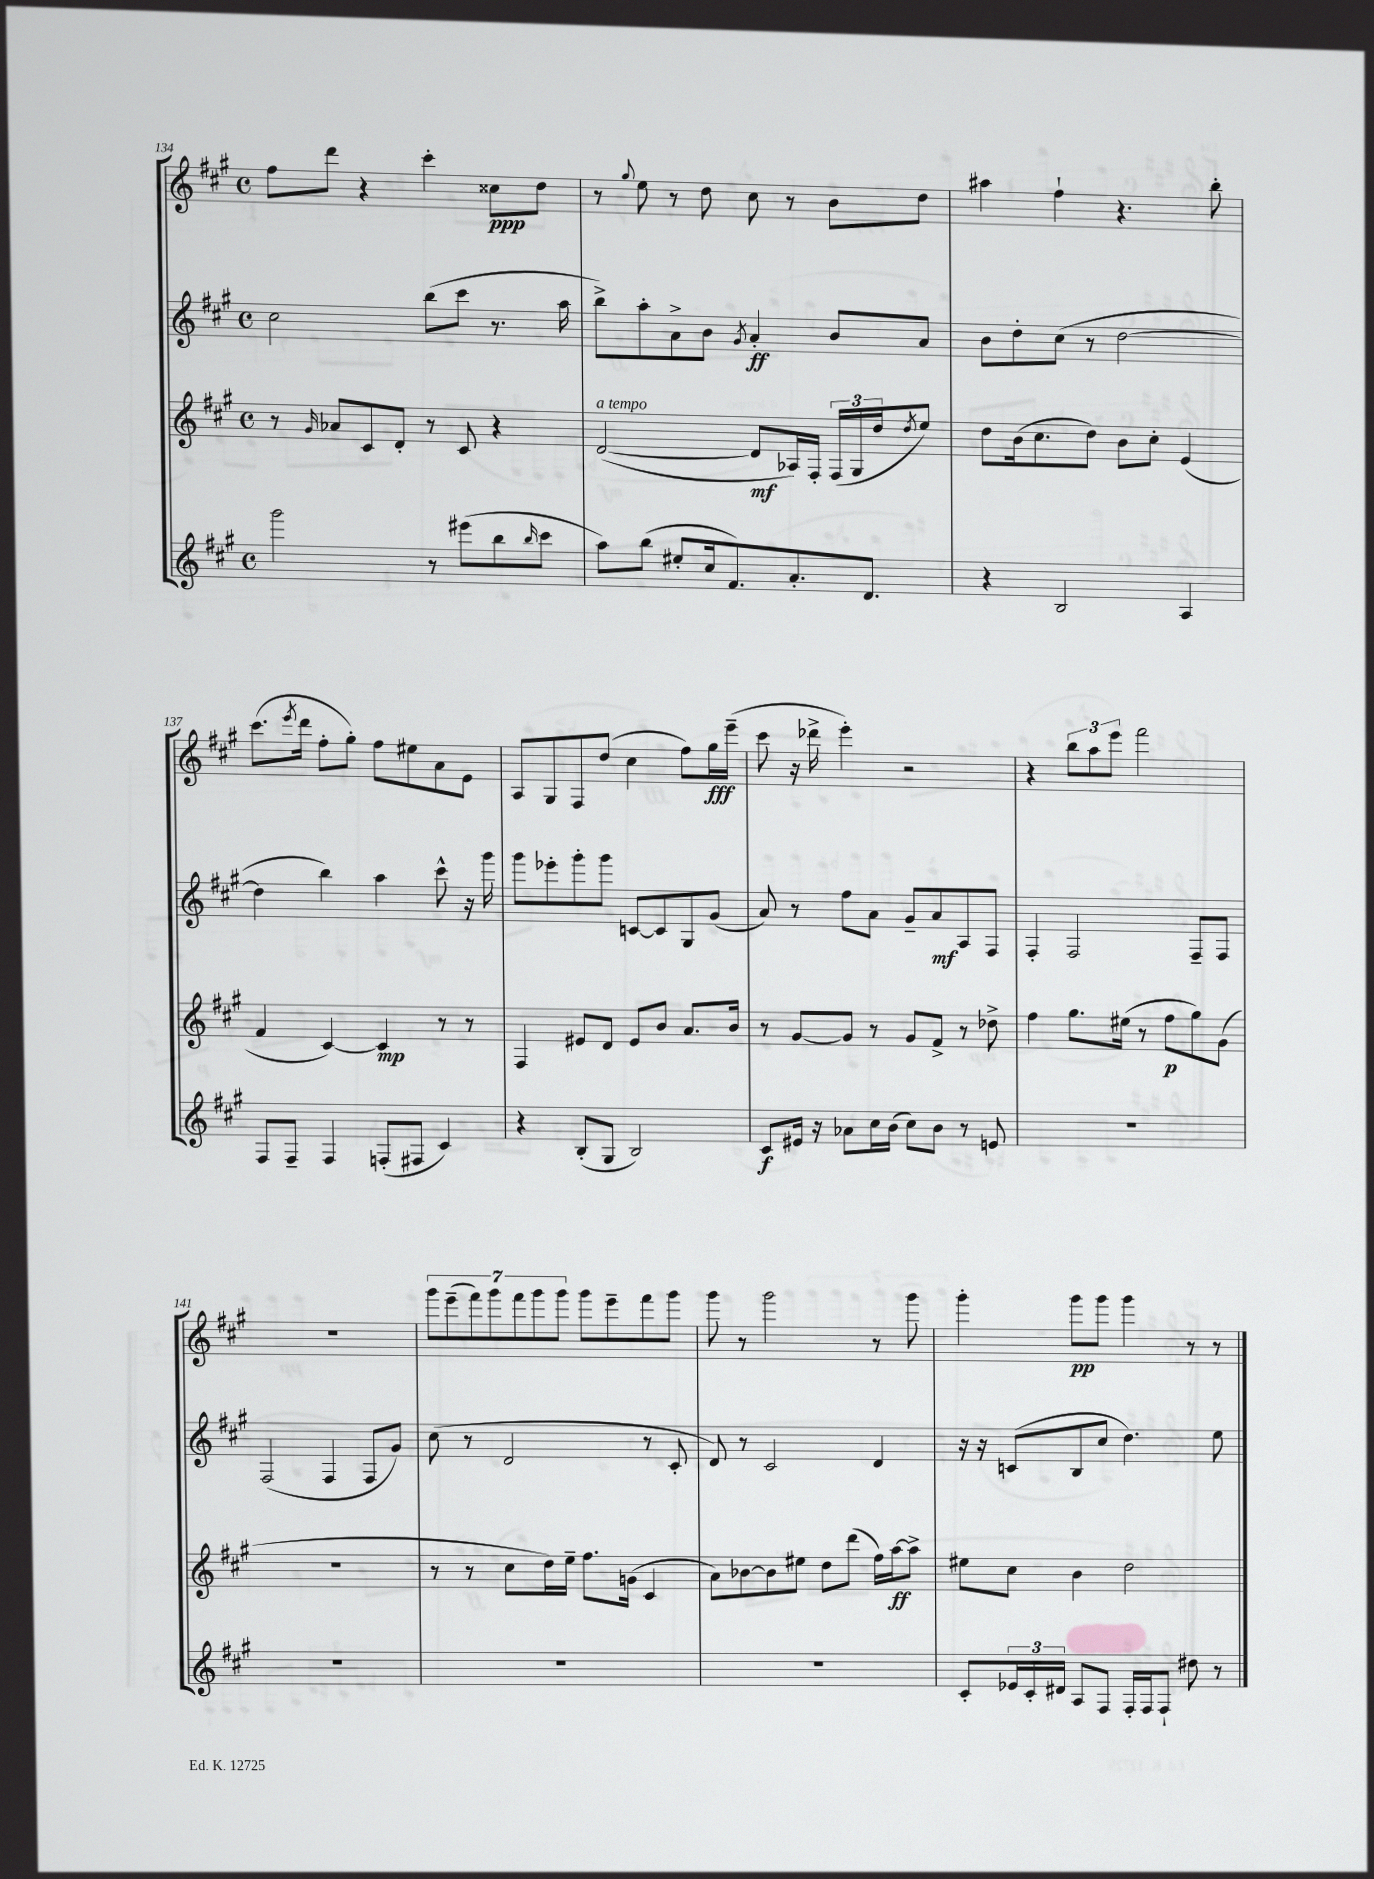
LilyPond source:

<<
\new StaffGroup <<
\new Staff = "s0" {
    \clef treble \key a \major \defaultTimeSignature \time 4/4
    fis''8 d'''8 r4 cis'''4-. cisis''8\ppp d''8 |
    r8 \appoggiatura { gis''8 } e''8 r8 d''8 cis''8 r8 b'8 d''8 |
    ais''4 fis''4-! r4. b''8-. |
    cis'''8.( \acciaccatura { e'''8 } d'''16 fis''8-. gis''8-.) fis''8 eis''8 a'8 e'8 |
    a8 gis8 fis8 d''8( cis''4 fis''8) gis''16\fff e'''16--( |
    cis'''8 r16 des'''16-> e'''4-.) r2 |
    r4 \tuplet 3/2 { b''8 a''8 e'''8 } fis'''2 |
    R1 |
    \tuplet 7/4 { gis'''8 e'''8--( fis'''8) gis'''8 fis'''8 gis'''8 gis'''8 } gis'''8 e'''8-- fis'''8 gis'''8 |
    gis'''8 r8 gis'''2 r8 gis'''8 |
    gis'''4-. gis'''8\pp gis'''8 gis'''4 r8 r8 \bar "|." |
}
\new Staff = "s1" {
    \clef treble \key a \major \defaultTimeSignature \time 4/4
    cis''2 b''8( cis'''8 r8. a''16 |
    b''8->) a''8-. a'8-> b'8 \acciaccatura { gis'8 } a'4-.\ff b'8 a'8 |
    b'8 d''8-. cis''8( r8 d''2~ |
    d''4 b''4) a''4 cis'''8-^ r16 gis'''16 |
    gis'''8 ees'''8-. gis'''8-. gis'''8 c'8~ c'8 gis8 gis'8( |
    a'8) r8 fis''8 a'8 gis'8-- a'8\mf a8 fis8 |
    fis4-. fis2 fis8-- fis8 |
    fis2( fis4 fis8 gis'8) |
    cis''8( r8 d'2 r8 cis'8-. |
    d'8) r8 cis'2 d'4 |
    r16 r16 c'8( b8 cis''8 d''4.) e''8 \bar "|." |
}
\new Staff = "s2" {
    \clef treble \key a \major \defaultTimeSignature \time 4/4
    r8 \grace { gis'16 } aes'8 cis'8 d'8-. r8 cis'8 r4 |
    d'2~^\markup { \italic "a tempo" }( d'8\mf aes16) fis16-. \tuplet 3/2 { fis16( gis16 d''16 } \acciaccatura { d''8 } e''8) |
    d''8 b'16( cis''8. d''8) b'8 cis''8-. e'4( |
    fis'4 cis'4~) cis'4\mp r8 r8 |
    fis4 eis'8 d'8 eis'8 b'8 a'8. b'16 |
    r8 gis'8~ gis'8 r8 gis'8 fis'8-> r8 des''8-> |
    fis''4 gis''8. eis''16( r8 fis''8\p gis''8) gis'8( |
    R1 |
    r8 r8 cis''8 d''16) e''16-- fis''8. g'16( cis'4 |
    a'8) bes'8~ bes'8 eis''8 d''8 d'''8( fis''16) a''16~\ff a''8-> |
    eis''8 cis''8 b'4 d''2 \bar "|." |
}
\new Staff = "s3" {
    \clef treble \key a \major \defaultTimeSignature \time 4/4
    gis'''2 r8 eis'''8( b''8 \grace { b''16 } cis'''8 |
    a''8) b''8( eis''8-. cis''16 fis'8.) a'8.-. d'8. |
    r4 b2 a4 |
    fis8 fis8-- fis4 f8-.( fis8 cis'4) |
    r4 b8-.( gis8 b2) |
    cis'8\f eis'16 r16 aes'8 cis''16 b'16( cis''8) b'8 r8 e'8 |
    R1 |
    R1 |
    R1 |
    R1 |
    cis'8-. \tuplet 3/2 { ees'16 cis'16-. dis'16 } a8 fis8 fis16-. fis16 fis8-! dis''8 r8 \bar "|." |
}
>>
>>
\layout { \context { \Score currentBarNumber = #134 } }
